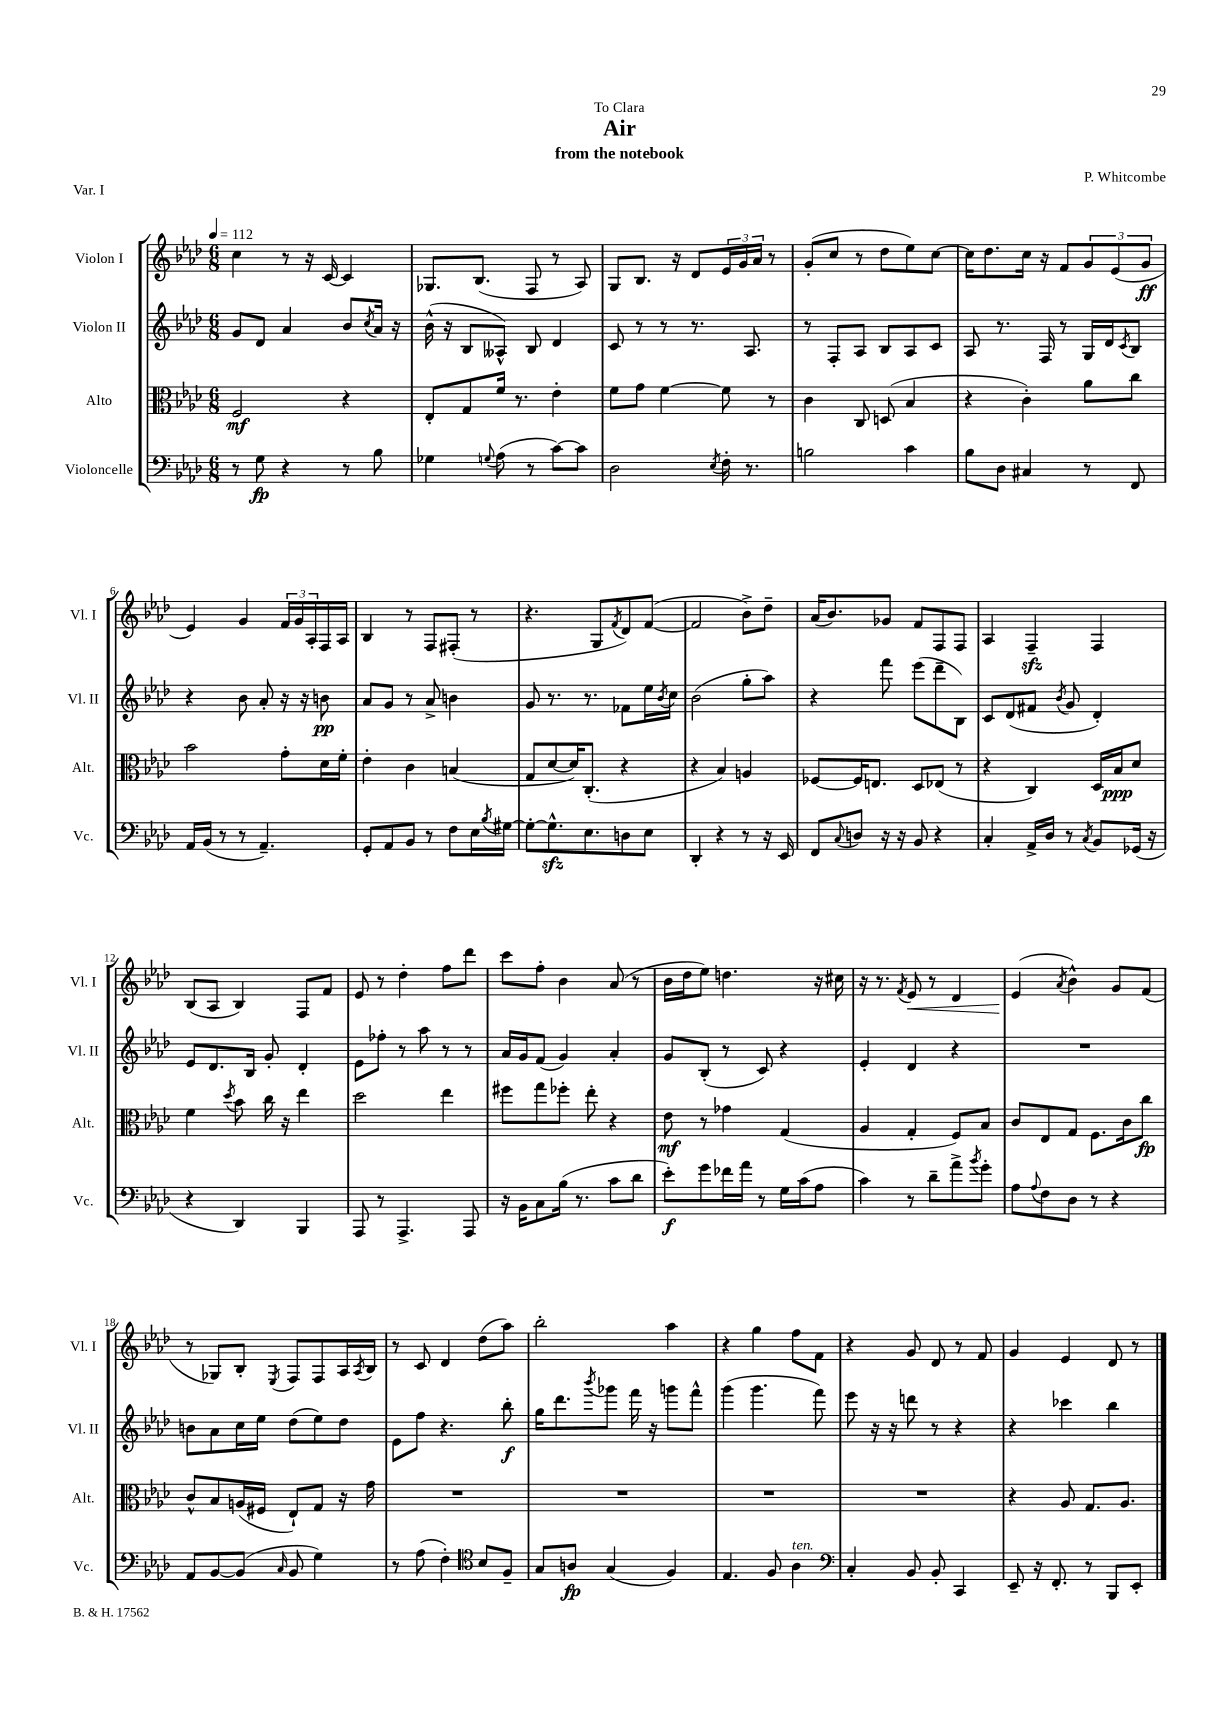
\header { title = "Air" composer = "P. Whitcombe" subtitle = "from the notebook" dedication = "To Clara" piece = "Var. I" }
<<
\new StaffGroup <<
\new Staff = "s0" \with { instrumentName = "Violon I" shortInstrumentName = "Vl. I" } {
    \clef treble \key aes \major \numericTimeSignature \time 6/8 \tempo 4 = 112
    c''4 r8 r16 c'16~ c'4 |
    ges8. bes8.( f8 r8 aes8) |
    g8 bes8. r16 des'8 \tuplet 3/2 { ees'16 g'16 aes'16 } r8 |
    g'8-.( c''8 r8 des''8 ees''8) c''8~ |
    c''16 des''8. c''16 r16 f'8 \tuplet 3/2 { g'8 ees'8( g'8\ff } |
    ees'4) g'4 \tuplet 3/2 { f'16 g'16 aes16-. } f16 aes16 |
    bes4 r8 f8 fis8-.( r8 |
    r4. g8 \acciaccatura { f'8 } des'8) f'8~( |
    f'2 bes'8->) des''8-- |
    aes'16( bes'8.) ges'8 f'8 f8 f8 |
    aes4 f4--\sfz f4 |
    bes8( aes8 bes4) f8 f'8 |
    ees'8 r8 des''4-. f''8 des'''8 |
    c'''8 f''8-. bes'4 aes'8( r8 |
    bes'16 des''16 ees''8) d''4. r16 cis''16 |
    r16 r8. \acciaccatura { f'8 } ees'8\< r8 des'4 |
    ees'4\!( \acciaccatura { aes'8 } bes'4-^) g'8 f'8( |
    r8 ges8) bes8-. \acciaccatura { ees8 } f8 f8 aes16 \acciaccatura { aes8 } bes16 |
    r8 c'8 des'4 des''8( aes''8) |
    bes''2-. aes''4 |
    r4 g''4 f''8 f'8 |
    r4 g'8 des'8 r8 f'8 |
    g'4 ees'4 des'8 r8 \bar "|." |
}
\new Staff = "s1" \with { instrumentName = "Violon II" shortInstrumentName = "Vl. II" } {
    \clef treble \key aes \major \numericTimeSignature \time 6/8
    g'8 des'8 aes'4 bes'8 \acciaccatura { c''8 } aes'16 r16 |
    bes'16-^( r16 bes8 aeses8-^) bes8 des'4 |
    c'8 r8 r8 r8. aes8. |
    r8 f8-. aes8 bes8 aes8 c'8 |
    aes8 r8. f16 r8 g16 des'16 \acciaccatura { c'8 } bes8 |
    r4 bes'8 aes'8-. r16 r16 b'8\pp |
    aes'8 g'8 r8 aes'8-> b'4 |
    g'8 r8. r8. fes'8 ees''16 \acciaccatura { bes'8 } c''16 |
    bes'2( g''8-. aes''8) |
    r4 f'''8 ees'''8( des'''8-- bes8) |
    c'8 des'8( fis'8 \acciaccatura { bes'8 } g'8 des'4-.) |
    ees'8 des'8. bes16 g'8-. des'4-. |
    ees'8 fes''8-. r8 aes''8 r8 r8 |
    aes'16 g'16 f'8( g'4) aes'4-. |
    g'8 bes8-.( r8 c'8) r4 |
    ees'4-. des'4 r4 |
    R2. |
    b'8 aes'8 c''16 ees''16 des''8( ees''8) des''8 |
    ees'8 f''8 r4. bes''8-.\f |
    g''16 des'''8. \acciaccatura { bes'''8 } ges'''8 f'''16 r16 g'''8 f'''8-^ |
    g'''4( g'''4. f'''8) |
    ees'''8 r16 r16 d'''8 r8 r4 |
    r4 ces'''4 bes''4 \bar "|." |
}
\new Staff = "s2" \with { instrumentName = "Alto" shortInstrumentName = "Alt." } {
    \clef alto \key aes \major \numericTimeSignature \time 6/8
    f2\mf r4 |
    ees8-. g8 f'16 r8. ees'4-. |
    f'8 g'8 f'4~ f'8 r8 |
    c'4 c8 d8( bes4 |
    r4 c'4-.) aes'8 c''8 |
    bes'2 g'8-. des'16 f'16-. |
    ees'4-. c'4 b4( |
    g8 des'8~ des'16) c8.-.( r4 |
    r4 bes4) a4 |
    fes8~ fes16 e8. des8 ees8( r8 |
    r4 c4) des16 bes16\ppp des'8 |
    f'4 \acciaccatura { des''8 } bes'8 c''16 r16 ees''4 |
    des''2 ees''4 |
    fis''8 g''8 fes''8-. ees''8-. r4 |
    ees'8\mf r8 ges'4 g4( |
    aes4 g4-. f8) bes8 |
    c'8 ees8 g8 f8. c'16 c''8\fp |
    c'8-^ bes8 a16( fis16 ees8-!) g8 r16 g'16 |
    R2. |
    R2. |
    R2. |
    R2. |
    r4 aes8 g8. aes8. \bar "|." |
}
\new Staff = "s3" \with { instrumentName = "Violoncelle" shortInstrumentName = "Vc." } {
    \clef bass \key aes \major \numericTimeSignature \time 6/8
    r8 g8\fp r4 r8 bes8 |
    ges4 \appoggiatura { g8 } aes8( r8 c'8~) c'8 |
    des2 \acciaccatura { ees8 } f16-. r8. |
    b2 c'4 |
    bes8 des8 cis4 r8 f,8 |
    aes,16 bes,16( r8 r8 aes,4.--) |
    g,8-. aes,8 bes,8 r8 f8 ees16 \acciaccatura { bes8 } gis16~ |
    gis8~-. gis8.-^\sfz ees8. d8 ees8 |
    des,4-. r4 r8 r16 ees,16 |
    f,8 \appoggiatura { c8 } d8 r16 r16 bes,8 r4 |
    c4-. aes,16-> des16 r8 \acciaccatura { c8 } bes,8 ges,16( r16 |
    r4 des,4) bes,,4 |
    aes,,8 r8 aes,,4.-> aes,,8 |
    r16 bes,16 c8 bes16( r8. c'8 des'8 |
    ees'8-.\f) g'8 fes'16 aes'16 r8 g16 c'16( aes8 |
    c'4) r8 des'8-- aes'8-> \acciaccatura { bes'8 } g'8-. |
    aes8 \appoggiatura { aes8 } f8 des8 r8 r4 |
    aes,8 bes,8~ bes,8( \grace { c16 } bes,8 g4) |
    r8 aes8( f4-.) \clef tenor bes8 f8-- |
    g8 a8\fp g4( f4) |
    ees4. f8 aes4^\markup { \italic "ten." } |
    \clef bass c4-. bes,8 bes,8-. c,4 |
    ees,8-- r16 f,8.-. r8 bes,,8 ees,8-. \bar "|." |
}
>>
>>
